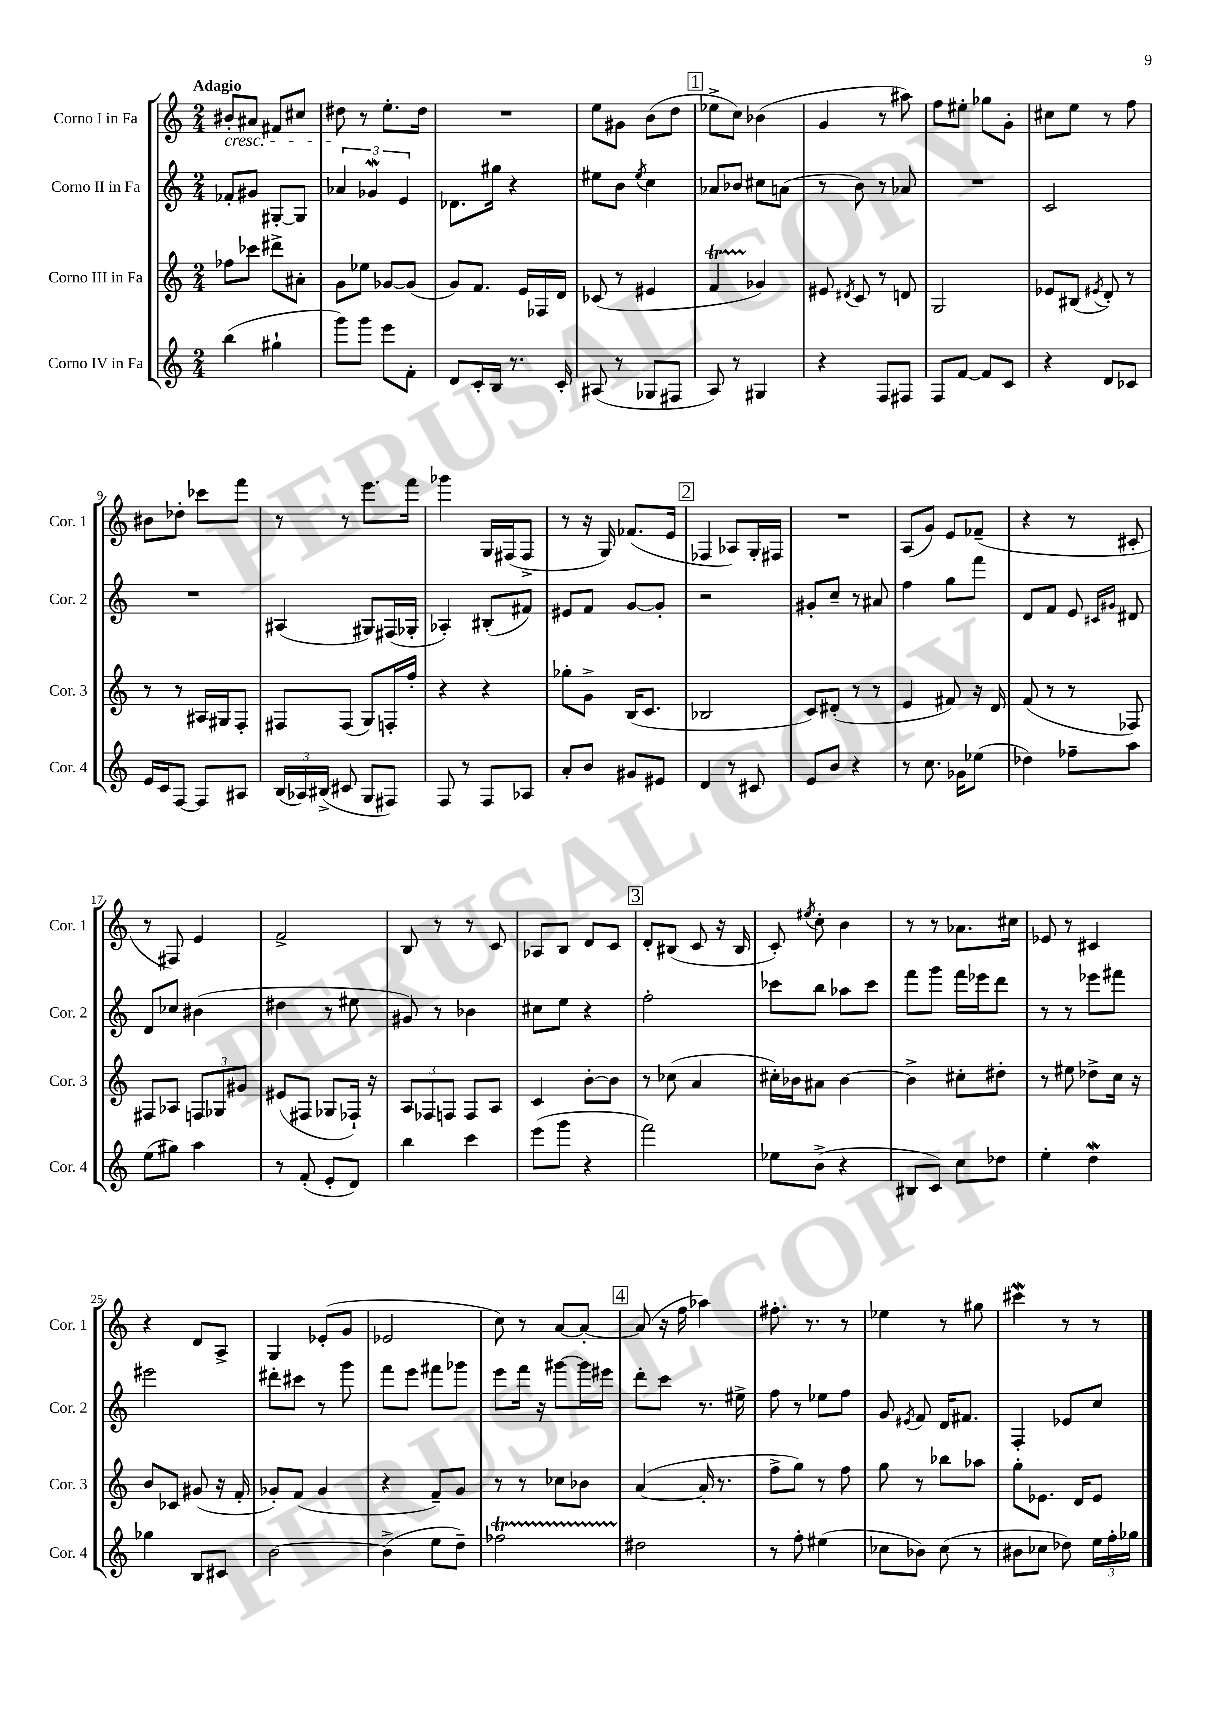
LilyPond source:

<<
\new StaffGroup <<
\new Staff = "s0" \with { instrumentName = "Corno I in Fa" shortInstrumentName = "Cor. 1" } {
    \clef treble \key c \major \numericTimeSignature \time 2/4 \tempo "Adagio"
    \autoBeamOff bis'8[-.\cresc ais'8] fis'8[ cis''8] |
    dis''8\! r8 e''8.[-. dis''16] |
    R2 |
    e''8[ gis'8] b'8[( d''8] |
    \mark \markup { \box "1" } ees''8[-> c''8]) bes'4( |
    g'4 r8 ais''8) |
    f''8[ eis''8]-. ges''8[ g'8]-. |
    cis''8[ e''8] r8 f''8 |
    bis'8[ des''8]-. ces'''8[ f'''8] |
    r8 r8 e'''8.[ f'''16] |
    ges'''4 g16[ fis16( fis8]-> |
    r8 r16 g16) fes'8.[( e'16] |
    \mark \markup { \box "2" } fes4 aes8[) g16-. fis16] |
    R2 |
    a8[( g'8]) e'8[ fes'8]--( |
    r4 r8 cis'8-. |
    r8 fis8) e'4 |
    f'2-> |
    b8 r8 r8 c'8 |
    aes8[ b8] d'8[ c'8] |
    \mark \markup { \box "3" } d'8[-. bis8]( c'8 r16 bis16 |
    c'8-.) \acciaccatura { eis''8 } c''8-. b'4 |
    r8 r8 aes'8.[ cis''16] |
    ees'8 r8 cis'4 |
    r4 d'8[ a8]-> |
    g4 ees'8[-.( g'8] |
    ees'2 |
    c''8) r8 a'8[~ a'8]~-. |
    \mark \markup { \box "4" } a'8( r16 f''16 aes''4) |
    fis''8.-. r8. r8 |
    ees''4 r8 gis''8 |
    cis'''4\mordent r8 r8 \bar "|." |
}
\new Staff = "s1" \with { instrumentName = "Corno II in Fa" shortInstrumentName = "Cor. 2" } {
    \clef treble \key c \major \numericTimeSignature \time 2/4
    \autoBeamOff fes'8[-. gis'8] gis8[~-. gis8] |
    \tuplet 3/2 { aes'4 ges'4\mordent e'4 } |
    des'8.[ gis''16] r4 |
    eis''8[ b'8] \acciaccatura { eis''8 } c''4 |
    \mark \markup { \box "1" } aes'8[ bes'8] cis''8[ a'8]( |
    r8 b'8) r8 aes'8 |
    R2 |
    c'2 |
    R2 |
    ais4( gis8[) fis16( ges16]-. |
    aes4-.) bis8[-.( fis'8]) |
    eis'8[ f'8] g'8[~ g'8]-. |
    \mark \markup { \box "2" } r2 |
    gis'8[-. c''8]-- r8 ais'8 |
    f''4 g''8[ f'''8] |
    d'8[ f'8] e'8 \grace { cis'16[ gis'16] } dis'8 |
    d'8[ ces''8] bis'4( |
    dis''4 r8 eis''8 |
    gis'8) r8 bes'4 |
    cis''8[ e''8] r4 |
    \mark \markup { \box "3" } f''2-. |
    ces'''8[ b''8] aes''8[ ces'''8] |
    f'''8[ g'''8] f'''16[ ees'''16 d'''8] |
    r8 r8 ees'''8[ fis'''8] |
    eis'''2 |
    dis'''8[-. cis'''8] r8 g'''8 |
    f'''8[ e'''8] fis'''8[ ges'''8] |
    e'''8[ f'''16] r16 gis'''8[~ gis'''16 eis'''16] |
    \mark \markup { \box "4" } d'''8[-. c'''8] r8. eis''16-> |
    f''8 r8 ees''8[ f''8] |
    g'8 \acciaccatura { eis'8 } f'8 d'16[ fis'8.] |
    f4-. ees'8[ c''8] \bar "|." |
}
\new Staff = "s2" \with { instrumentName = "Corno III in Fa" shortInstrumentName = "Cor. 3" } {
    \clef treble \key c \major \numericTimeSignature \time 2/4
    \autoBeamOff fes''8[ ces'''8] dis'''8[-> ais'8]-. |
    g'8[ ees''8] ges'8[~ ges'8]( |
    g'8[) f'8.] e'16[ fes16 d'16] |
    ces'8( r8 eis'4 |
    \mark \markup { \box "1" } f'4\startTrillSpan ges'4\stopTrillSpan) |
    eis'8 \acciaccatura { dis'8 } c'8 r8 d'8 |
    g2 |
    ees'8[ bis8]( \acciaccatura { eis'8 } d'8-.) r8 |
    r8 r8 ais16[ gis16 f8]-. |
    fis8[ fis8]( g8[) f16-. f''16]-. |
    r4 r4 |
    ges''8[-. g'8]-> b16[( c'8.] |
    \mark \markup { \box "2" } bes2 |
    c'8[) dis'8]-.( r8 r8 |
    e'4 fis'8) r16 d'16 |
    f'8( r8 r8 fes8) |
    fis8[ aes8] \tuplet 3/2 { f8[ ges8 gis'8] } |
    eis'8[( fis8] ges8[ fes16]-!) r16 |
    \tuplet 3/2 { a8[ fes8 f8] } f8[ a8] |
    c'4 b'8[~-. b'8] |
    \mark \markup { \box "3" } r8 ces''8( a'4 |
    cis''16[-.) bes'16 ais'8] bes'4~ |
    bes'4-> cis''8[-. dis''8]-. |
    r8 eis''8 des''8[-> c''16] r16 |
    b'8[ ces'8] gis'8( r16 f'16-. |
    ges'8[-.) f'8]( ges'4 |
    r4 f'8[--) g'8] |
    r8 r8 ces''8[ bes'8] |
    \mark \markup { \box "4" } a'4~( a'16-. r8. |
    f''8[-> g''8]) r8 f''8 |
    g''8 r8 bes''8[ aes''8] |
    g''8[-. ees'8.] d'16[ ees'8] \bar "|." |
}
\new Staff = "s3" \with { instrumentName = "Corno IV in Fa" shortInstrumentName = "Cor. 4" } {
    \clef treble \key c \major \numericTimeSignature \time 2/4
    \autoBeamOff b''4( gis''4-! |
    g'''8[) g'''8] e'''8[ f'8]-. |
    d'8[ c'16-. b16] r8. c'16-. |
    ais8( r8 ges8[ fis8] |
    \mark \markup { \box "1" } a8) r8 gis4 |
    r4 f8[ fis8] |
    f8[ f'8]~ f'8[ c'8] |
    r4 d'8[ ces'8] |
    e'16[ c'16 f8]~ f8[ ais8] |
    \tuplet 3/2 { b16[( aes16) bis16]->( } cis'8 g8[ fis8]) |
    f8 r8 f8[ aes8] |
    a'8[-. b'8] gis'8[ eis'8] |
    \mark \markup { \box "2" } d'4 r8 cis'8 |
    e'8[ b'8] r4 |
    r8 c''8. ges'16[ ees''8]( |
    des''4) fes''8[-- a''8] |
    e''8[( gis''8]) a''4 |
    r8 f'8-.( e'8[-. d'8]) |
    b''4 c'''4 |
    e'''8[( g'''8] r4 |
    \mark \markup { \box "3" } f'''2) |
    ees''8[ b'8]->( r4 |
    bis8[ c'8]) c''8[ des''8] |
    e''4-. d''4\mordent |
    ges''4 b8[ cis'8] |
    b'2~ |
    b'4->( e''8[ d''8]--) |
    fes''2\startTrillSpan |
    \mark \markup { \box "4" } dis''2\stopTrillSpan |
    r8 f''8-. eis''4( |
    ces''8[ bes'8]) ces''8( r8 |
    bis'8[ ces''8] des''8) \tuplet 3/2 { e''16[ f''16-. ges''16] } \bar "|." |
}
>>
>>
